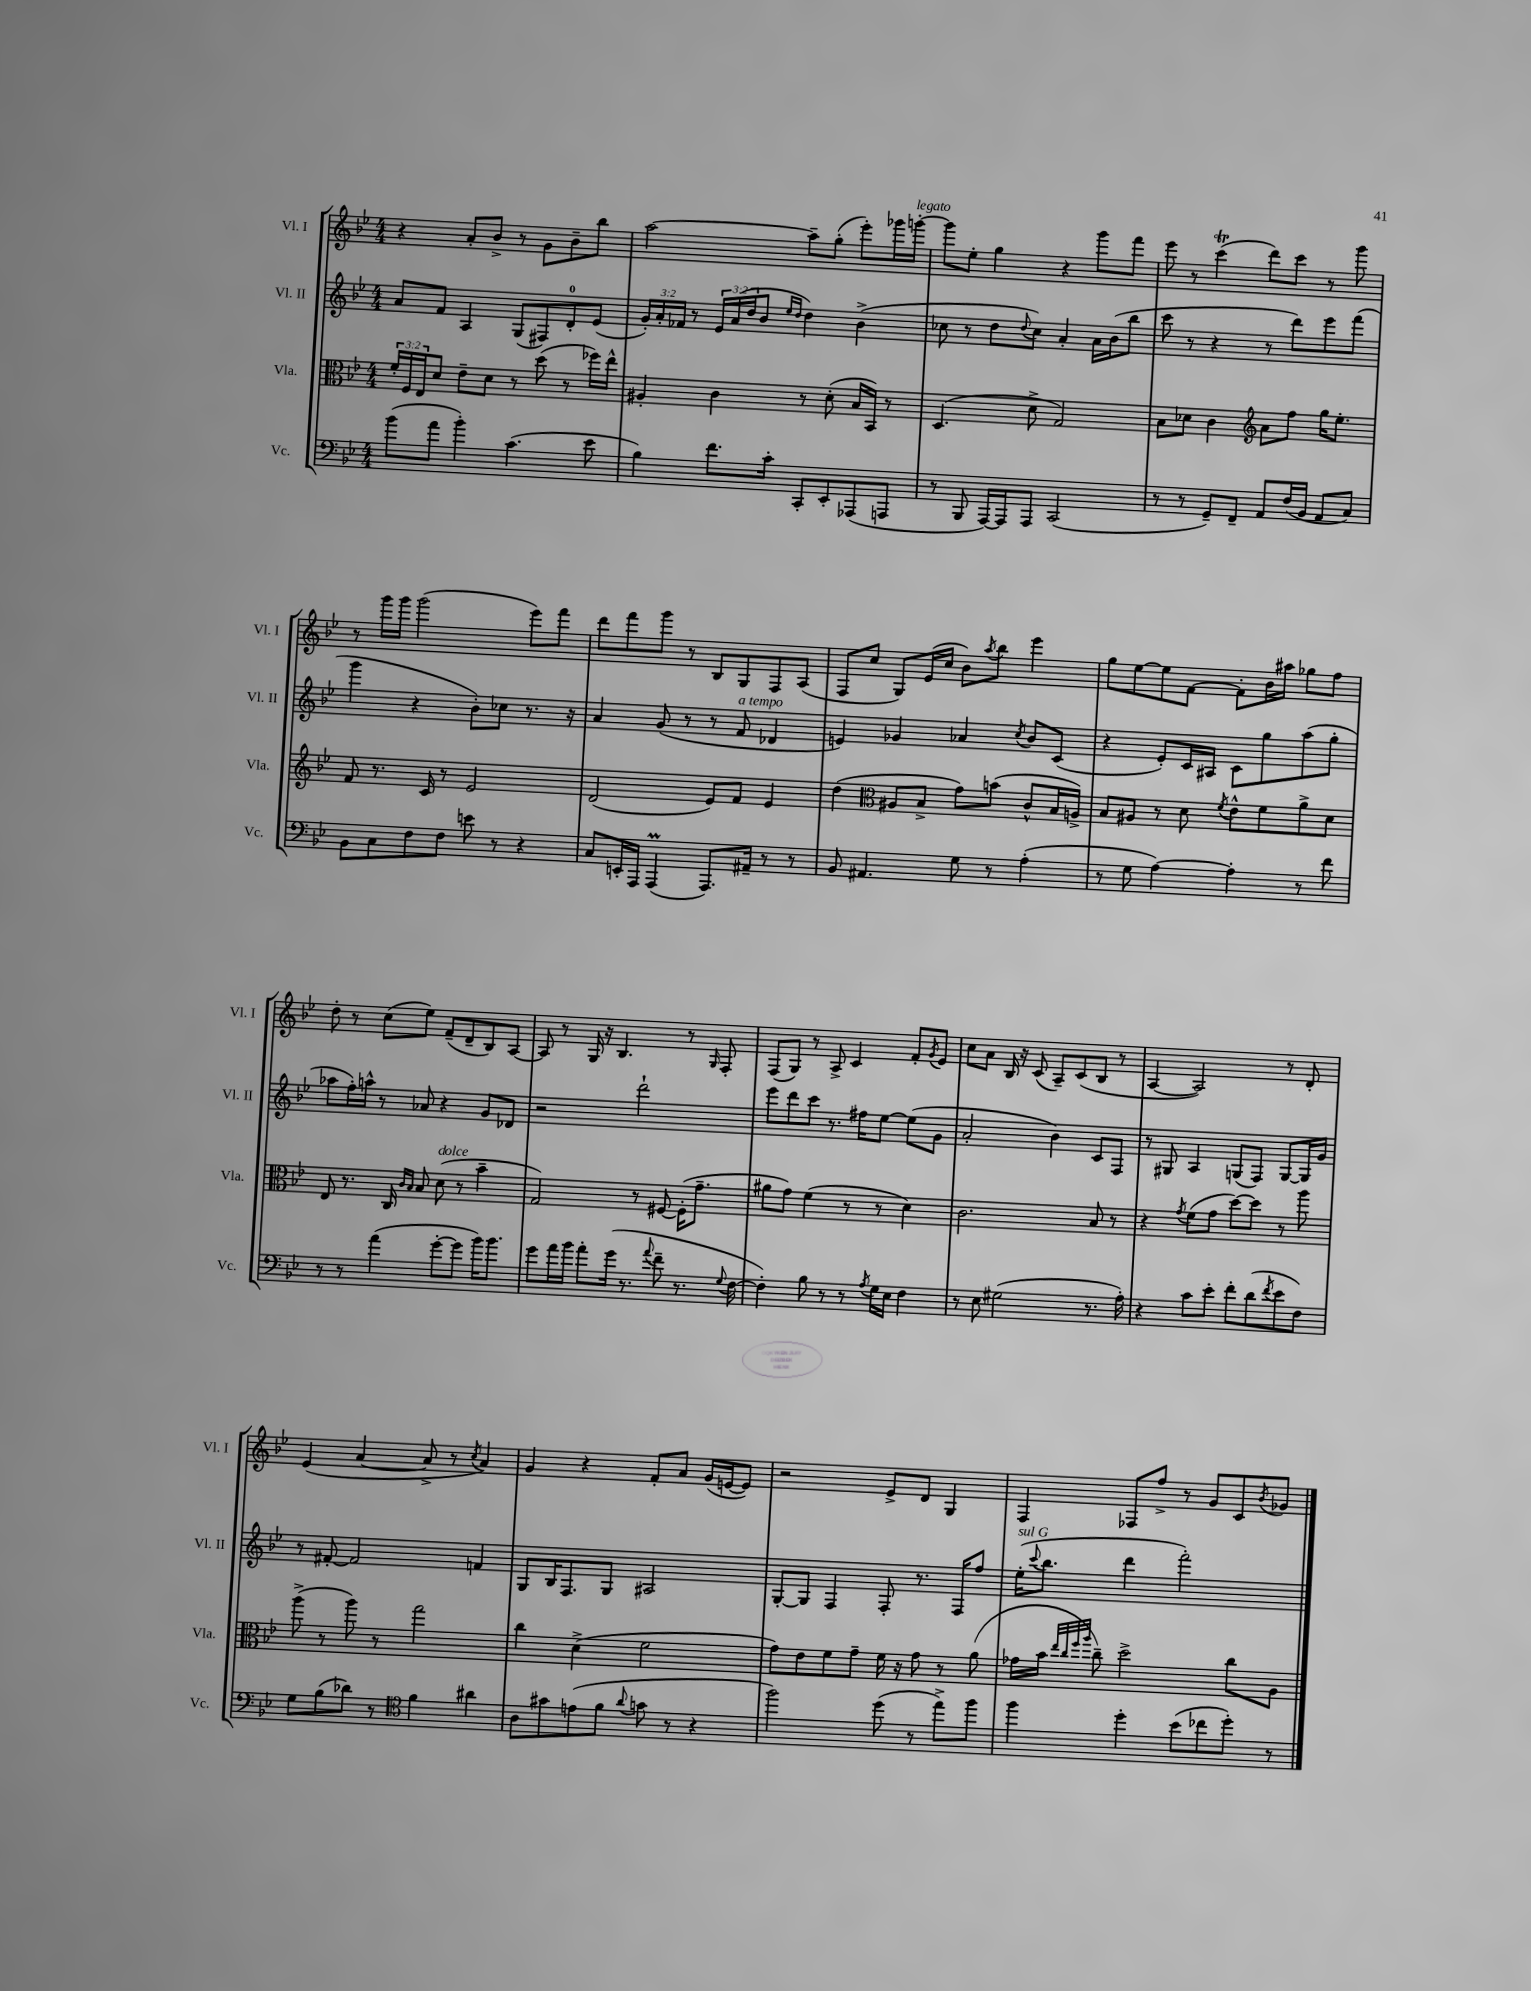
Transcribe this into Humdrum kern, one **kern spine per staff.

**kern	**kern	**kern	**kern
*staff4	*staff3	*staff2	*staff1
*clefF4	*clefC3	*clefG2	*clefG2
*k[b-e-]	*k[b-e-]	*k[b-e-]	*k[b-e-]
*M4/4	*M4/4	*M4/4	*M4/4
(8b-	24f'	8a	4r
.	24F	.	.
.	24E-	.	.
8a	8d	8f	.
4b-')	8e-~	4A	8a'
.	8d	.	8b-^
(4.c	8r	(8G	8r
.	(8dd	8F#)	8g
.	8r	8d'	8b-~
8e-	16ff-)	(8e-	8bb-
.	16ee-^^	.	.
=	=	=	=
4B-)	4A#'	24g')	[2aa
.	.	24a'	.
.	.	24f-	.
.	.	8r	.
8.f	4c	24e-	.
.	.	(24a	.
.	.	24dd	.
.	.	8b-	.
16c'	.	.	.
.	.	16qqee-	.
.	.	16qqdd	.
8CC'	8r	4dd)	8aa~]
8EE-'	(8d'	.	(8gg'
(8AAA-	16B-	(4b-^	8eee-')
.	16BB-)	.	.
8AAA	8r	.	16ggg-
.	.	.	[16ggg'
=	=	=	=
8r	(4.D	8cc-	8ggg]
8BBB-	.	8r	8ee-'
[16AAA)	.	8dd	4gg
16AAA]	.	.	.
.	.	8qqdd	.
8AAA	8d^	8cc-)	.
(2CC	2G)	4a'	4r
.	.	16a	8ggg
.	.	(16b-	.
.	.	8bb-	8fff
=	=	=	=
8r	8B-	8ccc	8eee-
8r	8d-	8r	8r
8GG~)	4c	4r	(4ccc
8FF~	.	.	.
*	*clefG2	*	*
8AA	8a	8r	8ddd)
(16F	8ff	8ddd)	8ccc
16BB-	.	.	.
8AA	16gg	8eee-	8r
.	8.ee-'	.	.
8C)	.	(8fff	8ggg
=	=	=	=
8BB-	8f	4ggg	8r
8C	8.r	.	16ggg
.	.	.	16ggg
8F	.	4r	(2ggg
.	16c	.	.
8F	8r	.	.
8e	2e-	8b-')	.
8r	.	8cc-	.
4r	.	8.r	8eee-)
.	.	.	8fff
.	.	16r	.
=	=	=	=
8C	(2d	4a	8ddd
16EE'	.	.	8fff
16AAA	.	.	.
(4AAA	.	(8g	8ggg
.	.	8r	8r
8.AAA)	8e-)	8r	8B-
.	8f	8f	8G
16AA#~	.	.	.
8r	4e-	4d-	8F
8r	.	.	(8A
=	=	=	=
8BB-	(4dd	4e)	8F
4.AA#	.	.	8cc
*	*clefC3	*	*
.	8A#	4g-	8G)
.	8B-^	.	(16e-
.	.	.	16cc
8G	8g)	4a-	8b-)
.	.	.	8qaa
8r	(8b	.	8bb-
.	.	8qcc	.
(4A'	8c^^	8b-	4eee-
.	16B-	(8c	.
.	16A^)	.	.
=	=	=	=
8r	8B-	4r	8gg
8G	8A#	.	[8ee-
[4A)	8r	8e-')	8ee-]
.	8d	16c	[8f
.	.	16A#	.
.	8qf	.	.
4A']	8e-^^	8c	8f']
.	8f	8gg	16b-
.	.	.	16aa#
8r	8a^	(8aa	8gg-
8f	8d	8gg'	8ff
=	=	=	=
8r	8E-	8aa-	8dd'
8r	8.r	16ff')	8r
.	.	16aa^^	.
(4a	.	8r	(8cc
.	16C	.	.
.	16qqc	.	.
.	16qqB-	.	.
.	8B-	8a-	8ee-)
[8g'	(8d	4r	(8f~
8g]	8r	.	8d~
16b-)	4b-~	8g	8B-)
8.b-	.	.	.
.	.	8d-	[8A
=	=	=	=
8g	2G)	2r	8A]
16a	.	.	8r
16b-	.	.	.
8a'	.	.	16G
.	.	.	16r
(16g	.	.	4.B-
8.r	.	.	.
.	8r	2ddd`	.
8qqa	.	.	.
8f~	[8F#	.	.
8.r	(16F#']	.	8r
.	8.g~	.	.
.	.	.	16qqG
.	.	.	8F'
8qqG	.	.	.
[16F	.	.	.
=	=	=	=
4F'])	8a#	8eee-	(8F
.	8g)	8ddd	8G)
8B-	(4f	8ccc	8r
8r	.	8.r	8A^
8r	8r	.	4c
.	.	16ff#	.
8qA	.	.	.
16G	8r	[8ee-	.
16E-	.	.	.
4F	4d)	(8ee-]	8f'
.	.	.	8qg
.	.	8g	8e-
=	=	=	=
8r	2.c	2a'	8cc
8E-	.	.	8a
(2G#	.	.	16B-
.	.	.	16r
.	.	.	(8c
.	.	4b-)	8A~)
.	.	.	(8c
8.r	8B-	8c	8B-
.	8r	8F	8r
16A')	.	.	.
=	=	=	=
4r	4r	8r	[4A
.	.	8G#	.
.	8qg	.	.
8c	(8f	4A	2A])
8e-'	8g	.	.
8f'	[8dd)	(8G	.
(8d	8dd]	8F)	.
8qf	.	.	.
8e-	8r	[8G	8r
8F)	8aa	16G]	8d'
.	.	16g	.
=	=	=	=
8G	(8aa^	8r	(4e-
(8B-	8r	[8f#'	.
8d-)	8aa)	2f#]	[4a
8r	8r	.	.
*clefC4	*	*	*
4f	2gg	.	8a^]
.	.	.	8r
.	.	.	8qcc
4a#	.	4f	4a)
=	=	=	=
8A	4cc	8G	4g
8g#	.	16B-	.
.	.	8.F	.
(8e	(4d^	.	4r
8f	.	8G	.
8qqa	.	.	.
8g	2f	2A#	8f'
8r	.	.	8a
4r	.	.	(16g
.	.	.	[16e
.	.	.	8e])
=	=	=	=
2ff)	8g)	[8G'	2r
.	8e-	8G]	.
.	8f	4F	.
.	8g~	.	.
(8dd	16f	8F'	8e-^
.	16r	.	.
8r	8g	8.r	8d
8ee-^)	8r	.	4G
.	.	16F	.
8ff	(8a	8ff	.
=	=	=	=
4ff	16g-	(16ee-'	4F
.	.	8qqccc	.
.	16b-	8.bb-	.
.	32qqee-	.	.
.	32qqcc	.	.
.	32qqff	.	.
.	32qqaa	.	.
.	8cc~)	.	.
4dd'	2dd^	4ddd	8F-
.	.	.	8ff^
(8b-	.	2fff')	8r
8cc-	.	.	8g
8dd')	8cc	.	8c
.	.	.	8qb-
8r	8A	.	8g-
==	==	==	==
*-	*-	*-	*-
